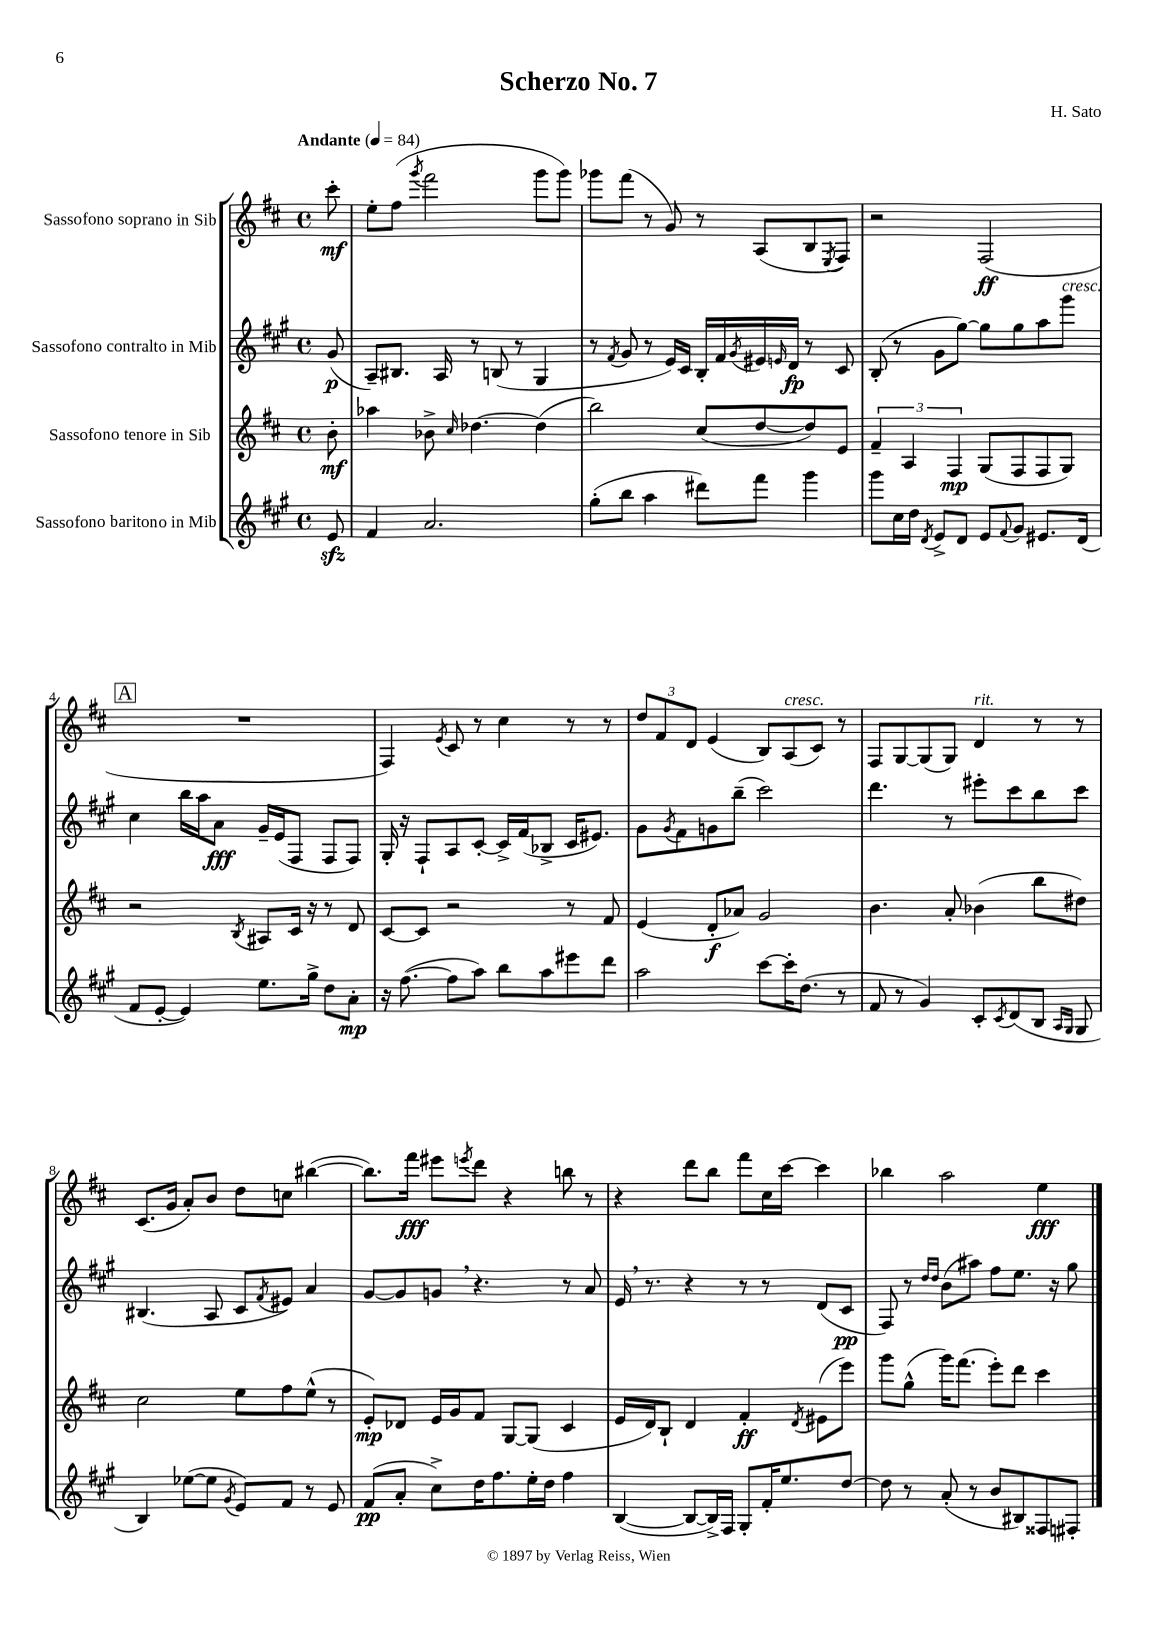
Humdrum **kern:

**kern	**kern	**kern	**kern
*staff4	*staff3	*staff2	*staff1
*clefG2	*clefG2	*clefG2	*clefG2
*k[f#c#g#]	*k[f#c#]	*k[f#c#g#]	*k[f#c#]
*M4/4	*M4/4	*M4/4	*M4/4
*met(c)	*met(c)	*met(c)	*met(c)
*MM84	*MM84	*MM84	*MM84
8e/	8b'\	(8g#/	8ccc#'\
=	=	=	=
4f#/	4aa-\	8A~/L)	8ee'\L
.	.	8.B#/J	(8ff#\J
.	.	.	8qggg/
2.a/	8b-^\	.	2fff#\
.	.	16A/	.
.	16qqcc#/	.	.
.	[4.dd-\	8r	.
.	.	(8B/	.
.	.	8r	.
.	(4dd-\]	4G#/	8ggg\L
.	.	.	8ggg\J)
=	=	=	=
(8gg#'\L	2bb\)	8r	8ggg-\L
.	.	8qf#/	.
8bb\J	.	8g#/	(8fff#\J
4aa\	.	8r	8r
.	.	16e/LL)	8g/)
.	.	16c#/JJ	.
8ddd#\L)	(8cc#/L	16B'/LL	8r
.	.	16f#/	.
.	.	8qg#/	.
8fff#\J	[8dd/	16e#/	(8A/L
.	.	16qqe/	.
.	.	16d/JJ	.
4ggg#\	8dd/])	8r	8B/
.	.	.	8qE/
.	8e/J	8c#/	8F#/J)
=	=	=	=
8ggg#\L	6f#~/	(8B'/	2r
16cc#\L	.	8r	.
.	6A/	.	.
16dd\JJ	.	.	.
8qd/	.	.	.
8e^/L	.	8g#\L	.
.	6F#/	.	.
8d/J	.	[8gg#\J)	.
8e/L	(8G/L	8gg#\]L	(2F#/
8qqf#/	.	.	.
8g#/J	8F#/	8gg#\	.
8.e#/L	8F#/	8aa\	.
.	8G/J)	8ggg#\J	.
(16d/Jk	.	.	.
=	=	=	=
8f#/L	2r	4cc#\	1r
[8e'/J	.	.	.
4e/])	.	16bb\LL	.
.	.	16aa\J	.
.	.	8a\J	.
.	8qB/	.	.
8.ee\L	8A#/L	16g#~/LL	.
.	.	(16e/J	.
.	16c#/Jk	8F#/J	.
16gg#^\Jk	16r	.	.
8dd\L	8r	8F#/L	.
8a'\J	8d/	8F#/J)	.
=	=	=	=
16r	[8c#/L	16G#'/	4F#/)
([8.ff#\	.	16r	.
.	8c#/]J	8F#`/L	.
.	.	.	8qe/
8ff#\]L	2r	8A/	8c#/
8aa\J)	.	[8c#'/J	8r
8bb\L	.	16c#^/]LL	4cc#\
.	.	(16f#/J	.
8aa\	.	8B-^/J	.
8eee#\	8r	16c#/LK	8r
.	.	8.e#/J)	.
8ddd\J	8f#/	.	8r
=	=	=	=
2aa\	(4e/	8g#\L	12dd/L
.	.	.	12f#/
.	.	8qg#/	.
.	.	8f#\	.
.	.	.	12d/J
.	8d'/L	8g\	(4e/
.	8a-/J)	(8bb~\J	.
[8ccc#\L	2g/	2ccc#\)	8B/L)
16ccc#'\]K	.	.	(8A/
(8.dd\J	.	.	.
.	.	.	8c#/J)
8r	.	.	8r
=	=	=	=
8f#/	4.b\	4.ddd\	8F#/L
8r	.	.	[8G/
4g#/)	.	.	(8G/]
.	8a'/	8r	8G/J)
8c#'/L	(4b-\	8eee#'\L	4d/
8qc#/	.	.	.
(8d/	.	8ccc#\	.
8B/J	8bb\L	8bb\	8r
16qqA/LL	.	.	.
16qqG#/JJ	.	.	.
8G#/	8dd#\J)	8ccc#\J	8r
=	=	=	=
4B/)	2cc#\	(4.B#/	(8.c#/L
.	.	.	16g/Jk
([8ee-\L	.	.	8a'/L)
8ee-\]J	.	8A/	8b/J
8qg#/	.	.	.
8e/L)	8ee\L	8c#/L	8dd\L
.	.	8qf#/	.
8f#/J	8ff#\	8e#/J)	8cc\J
8r	(8ee^^\J	4a/	([4bb#\
8e/	8r	.	.
=	=	=	=
(8f#/L	8e'/L)	[8g#/L	8.bb#\]L)
8a'/J	8d-/J	8g#/]	.
.	.	.	16fff#\Jk
8cc#^\L)	16e/LL	8g/J	8eee#\L
.	16g/J	.	.
.	.	.	8qeee/
16dd\K	8f#/J	4.r	8ddd\J
8.ff#\	.	.	.
.	[8G/L	.	4r
16ee'\L	(8G/]J	.	.
16dd\JJ	.	.	.
4ff#\	4c#/	8r	8bb\
.	.	8a/	8r
=	=	=	=
([4B/	16e/LL	16e/	4r
.	16d/J)	8.r	.
.	8B`/J	.	.
8B/_L	4d/	4r	8ddd\L
16B^/]L)	.	.	8bb\J
16F#/JJ	.	.	.
8G#'/L	4f#'/	8r	8fff#\L
16f#'/K	.	8r	16cc#\L
8.ee/	.	.	[16ccc#\JJ
.	8qd/	.	.
.	(8e#\L	(8d/L	4ccc#\]
[8dd/J	8eee\J)	8c#/J	.
=	=	=	=
8dd\]	8ggg\L	8F#/)	4bb-\
8r	(8gg^^\J	8r	.
.	.	16qqdd/LL	.
.	.	16qqdd/JJ	.
(8a'/	16ggg\LK)	(8b\L	2aa\
.	(8.fff#\J	.	.
8r	.	8aa#\J)	.
8b/L	8eee'\L)	8ff#\L	.
8B#/)	8ddd\J	8.ee\J	.
8F##/	4ccc#\	.	4ee\
.	.	16r	.
8F#'/J	.	8gg#\	.
==	==	==	==
*-	*-	*-	*-
